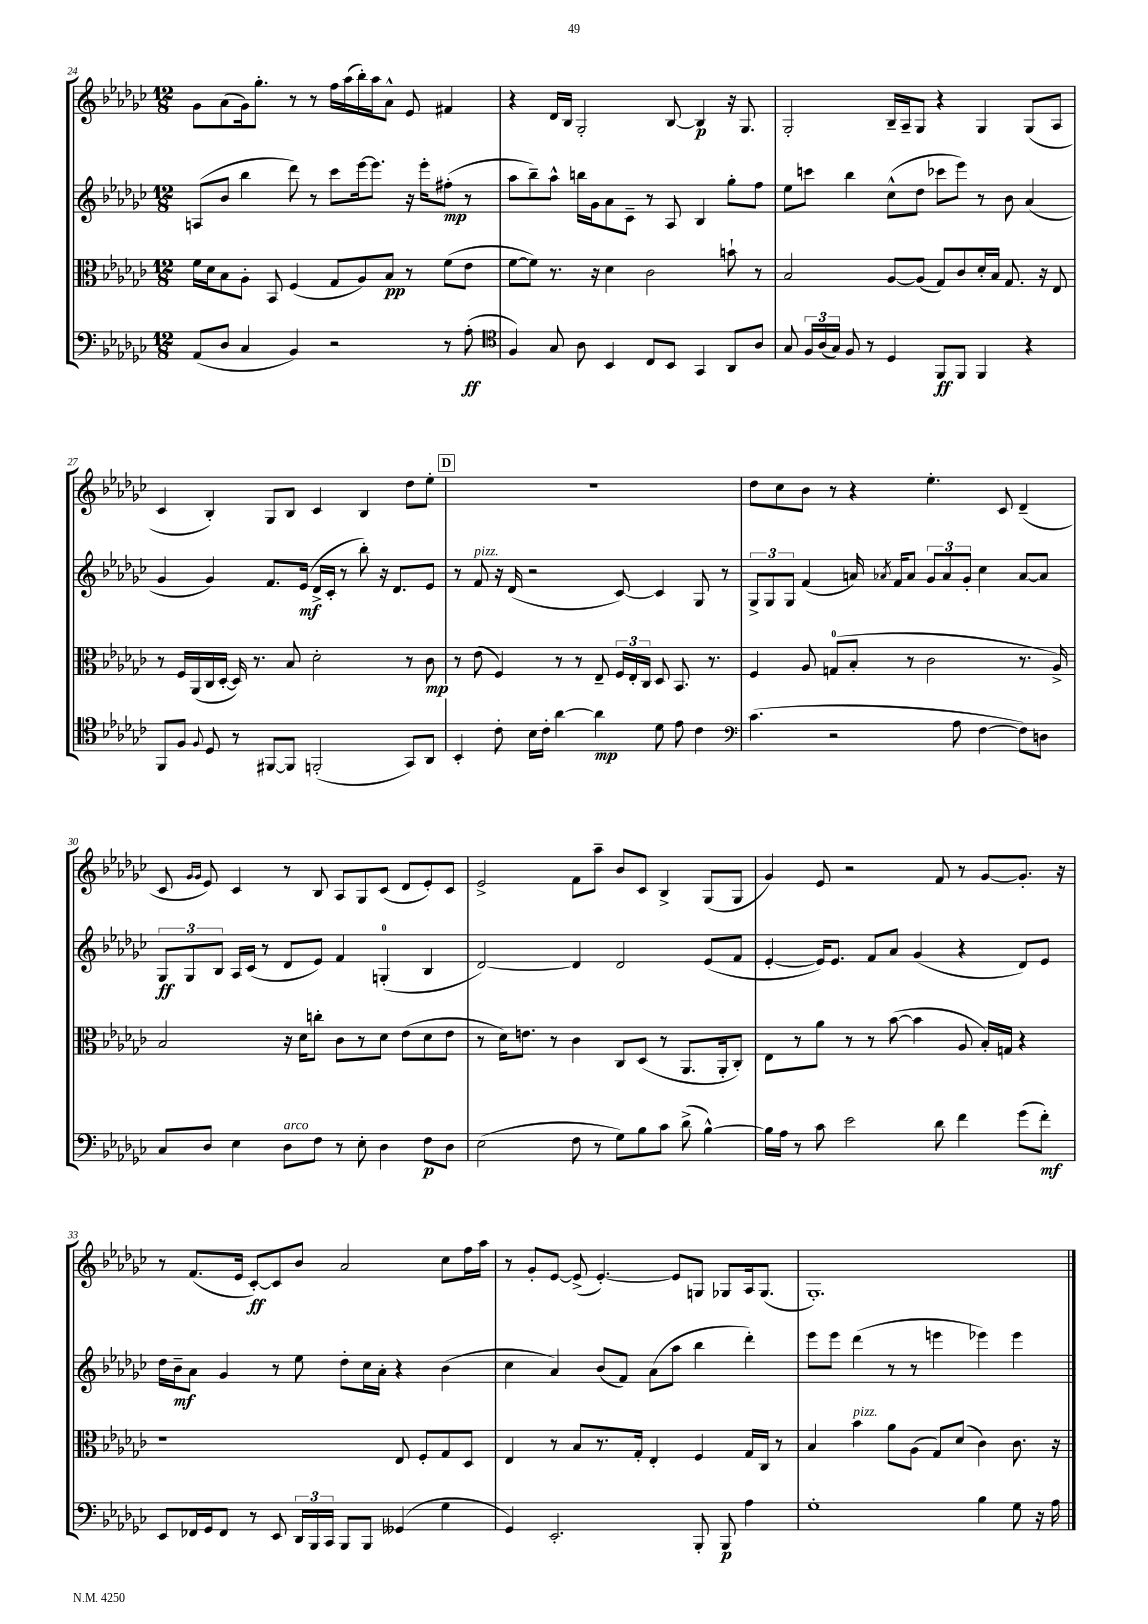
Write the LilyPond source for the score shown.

<<
\new StaffGroup <<
\new Staff = "s0" {
    \clef treble \key ges \major \numericTimeSignature \time 12/8
    \autoBeamOff ges'8[ aes'8( ges'16) ges''8.]-. r8 r8 f''16[ aes''16( bes''16-.) aes''16 aes'8]-^ ees'8 fis'4 |
    r4 des'16[ bes16] ges2-. bes8~ bes4\p r16 ges8. |
    ges2-. bes16[-- aes16-- ges8] r4 ges4 ges8[( aes8] |
    ces'4 bes4-.) ges8[ bes8] ces'4 bes4 des''8[ ees''8]-. |
    \mark \markup { \box "D" } R1. |
    des''8[ ces''8 bes'8] r8 r4 ees''4.-. ces'8 des'4--( |
    ces'8 \grace { ges'16[ ges'16] } ees'8) ces'4 r8 bes8 aes8[ ges8 ces'8]( des'8[ ees'8-.) ces'8] |
    ees'2-> f'8[ aes''8]-- bes'8[ ces'8] bes4-> ges8[( ges8] |
    ges'4) ees'8 r2 f'8 r8 ges'8[~ ges'8.]-. r16 |
    r8 f'8.[( ees'16] ces'8[~-.\ff) ces'8 bes'8] aes'2 ces''8[ f''16 aes''16] |
    r8 ges'8[-. ees'8]~ ees'8->( ees'4.~-.) ees'8[ g8] ges8[ aes16 ges8.]( |
    ges1.-.) \bar "|." |
}
\new Staff = "s1" {
    \clef treble \key ges \major \numericTimeSignature \time 12/8
    \autoBeamOff a8[( bes'8] bes''4 des'''8) r8 ces'''8[ ees'''16~ ees'''8.] r16 ees'''16[-. fis''8]-.\mp( r8 |
    aes''8[ bes''8--) aes''8]-^ b''16[ ges'16 aes'8 ces'8]-- r8 aes8 bes4 ges''8[-. f''8] |
    ees''8[ c'''8] bes''4 ces''8[-^( des''8] ces'''8[ ees'''8]) r8 bes'8 aes'4( |
    ges'4 ges'4) f'8.[ ees'16]\mf( des'16[-> ces'16]-. r8 bes''8-.) r16 des'8.[ ees'8] |
    \mark \markup { \box "D" } r8 f'8^\markup { \italic "pizz." } r16 des'16( r2 ces'8~) ces'4 ges8 r8 |
    \tuplet 3/2 { ges8[-> ges8 ges8] } f'4( a'16) \acciaccatura { aes'8 } f'16[ aes'8] \tuplet 3/2 { ges'8[ aes'8 ges'8]-. } ces''4 aes'8[~ aes'8] |
    \tuplet 3/2 { ges8[\ff ges8 bes8] } aes16[ ces'16]( r8 des'8[ ees'8]) f'4 g4-0-.( bes4 |
    des'2~) des'4 des'2 ees'8[( f'8] |
    ees'4~-. ees'16[) ees'8.] f'8[ aes'8] ges'4( r4 des'8[) ees'8] |
    des''16[ bes'16--\mf aes'8] ges'4 r8 ees''8 des''8[-. ces''16 aes'16]-. r4 bes'4( |
    ces''4 aes'4) bes'8[( f'8]) aes'8[( aes''8] bes''4 des'''4-.) |
    ees'''8[ ees'''8] des'''4( r8 r8 e'''4 ees'''4) ees'''4 \bar "|." |
}
\new Staff = "s2" {
    \clef alto \key ges \major \numericTimeSignature \time 12/8
    \autoBeamOff f'16[ des'16 bes8 aes8]-. bes,8 f4( ges8[ aes8) bes8]\pp r8 f'8[( ees'8] |
    f'8[~ f'8]) r8. r16 des'4 ces'2 b'8-! r8 |
    bes2 aes8[~ aes8]( ges8[) ces'8 des'16-. bes16] ges8. r16 ees8 |
    r8 f16[ aes,16( ces16 des16]~-. des16) r8. bes8 des'2-. r8 ces'8\mp |
    \mark \markup { \box "D" } r8 ees'8( f4) r8 r8 ees8-- \tuplet 3/2 { f16[ ees16-. ces16] } des8 bes,8. r8. |
    f4 aes8 g8[-0( bes8]-. r8 ces'2 r8. aes16->) |
    bes2 r16 des'16[ c''8]-. ces'8[ r8 des'8] ees'8[( des'8 ees'8] |
    r8 des'16[) e'8.] r8 ces'4 ces8[ des8]( r8 aes,8.[ aes,16-. ces8]-.) |
    ees8[ r8 aes'8] r8 r8 bes'8~( bes'4 aes8 bes16[-.) g16] r4 |
    r1 ees8 f8[-. ges8 des8] |
    ees4 r8 bes8[ r8. ges16]-. ees4-. f4 ges16[ ces16] r8 |
    bes4 bes'4^\markup { \italic "pizz." } aes'8[ aes8]( ges8[) des'8]( ces'4) ces'8. r16 \bar "|." |
}
\new Staff = "s3" {
    \clef bass \key ges \major \numericTimeSignature \time 12/8
    \autoBeamOff aes,8[( des8] ces4 bes,4) r2 r8 aes8-.\ff( |
    \clef tenor f4) ges8 aes8 bes,4 ces8[ bes,8] ges,4 aes,8[ aes8] |
    ges8 \tuplet 3/2 { f16[ aes16( ges16]) } f8 r8 des4 f,8[\ff f,8] f,4 r4 |
    f,8[ f8] \appoggiatura { f8 } des8 r8 fis,8[~ fis,8] f,2-.( ges,8[) aes,8] |
    \mark \markup { \box "D" } bes,4-. ces'8-. bes16[ ces'16]-. aes'4~ aes'4\mp des'8 ees'8 ces'4 |
    \clef bass ces'4.( r2 aes8 f4~ f8[) d8] |
    ces8[ des8] ees4 des8[^\markup { \italic "arco" } f8] r8 ees8-. des4 f8[\p des8] |
    ees2( f8 r8 ges8[) bes8 ces'8] des'8->( bes4~-^) |
    bes16[ aes16] r8 ces'8 ees'2 des'8 f'4 ges'8[( f'8]-.\mf) |
    ees,8[ fes,16 ges,16 fes,8] r8 ees,8 \tuplet 3/2 { des,16[ bes,,16 ces,16] } bes,,8[ bes,,8] geses,4( ges4 |
    ges,4) ees,2.-. bes,,8-. bes,,8\p aes4 |
    ges1-. bes4 ges8 r16 aes16 \bar "|." |
}
>>
>>
\layout { \context { \Score currentBarNumber = #24 } }
